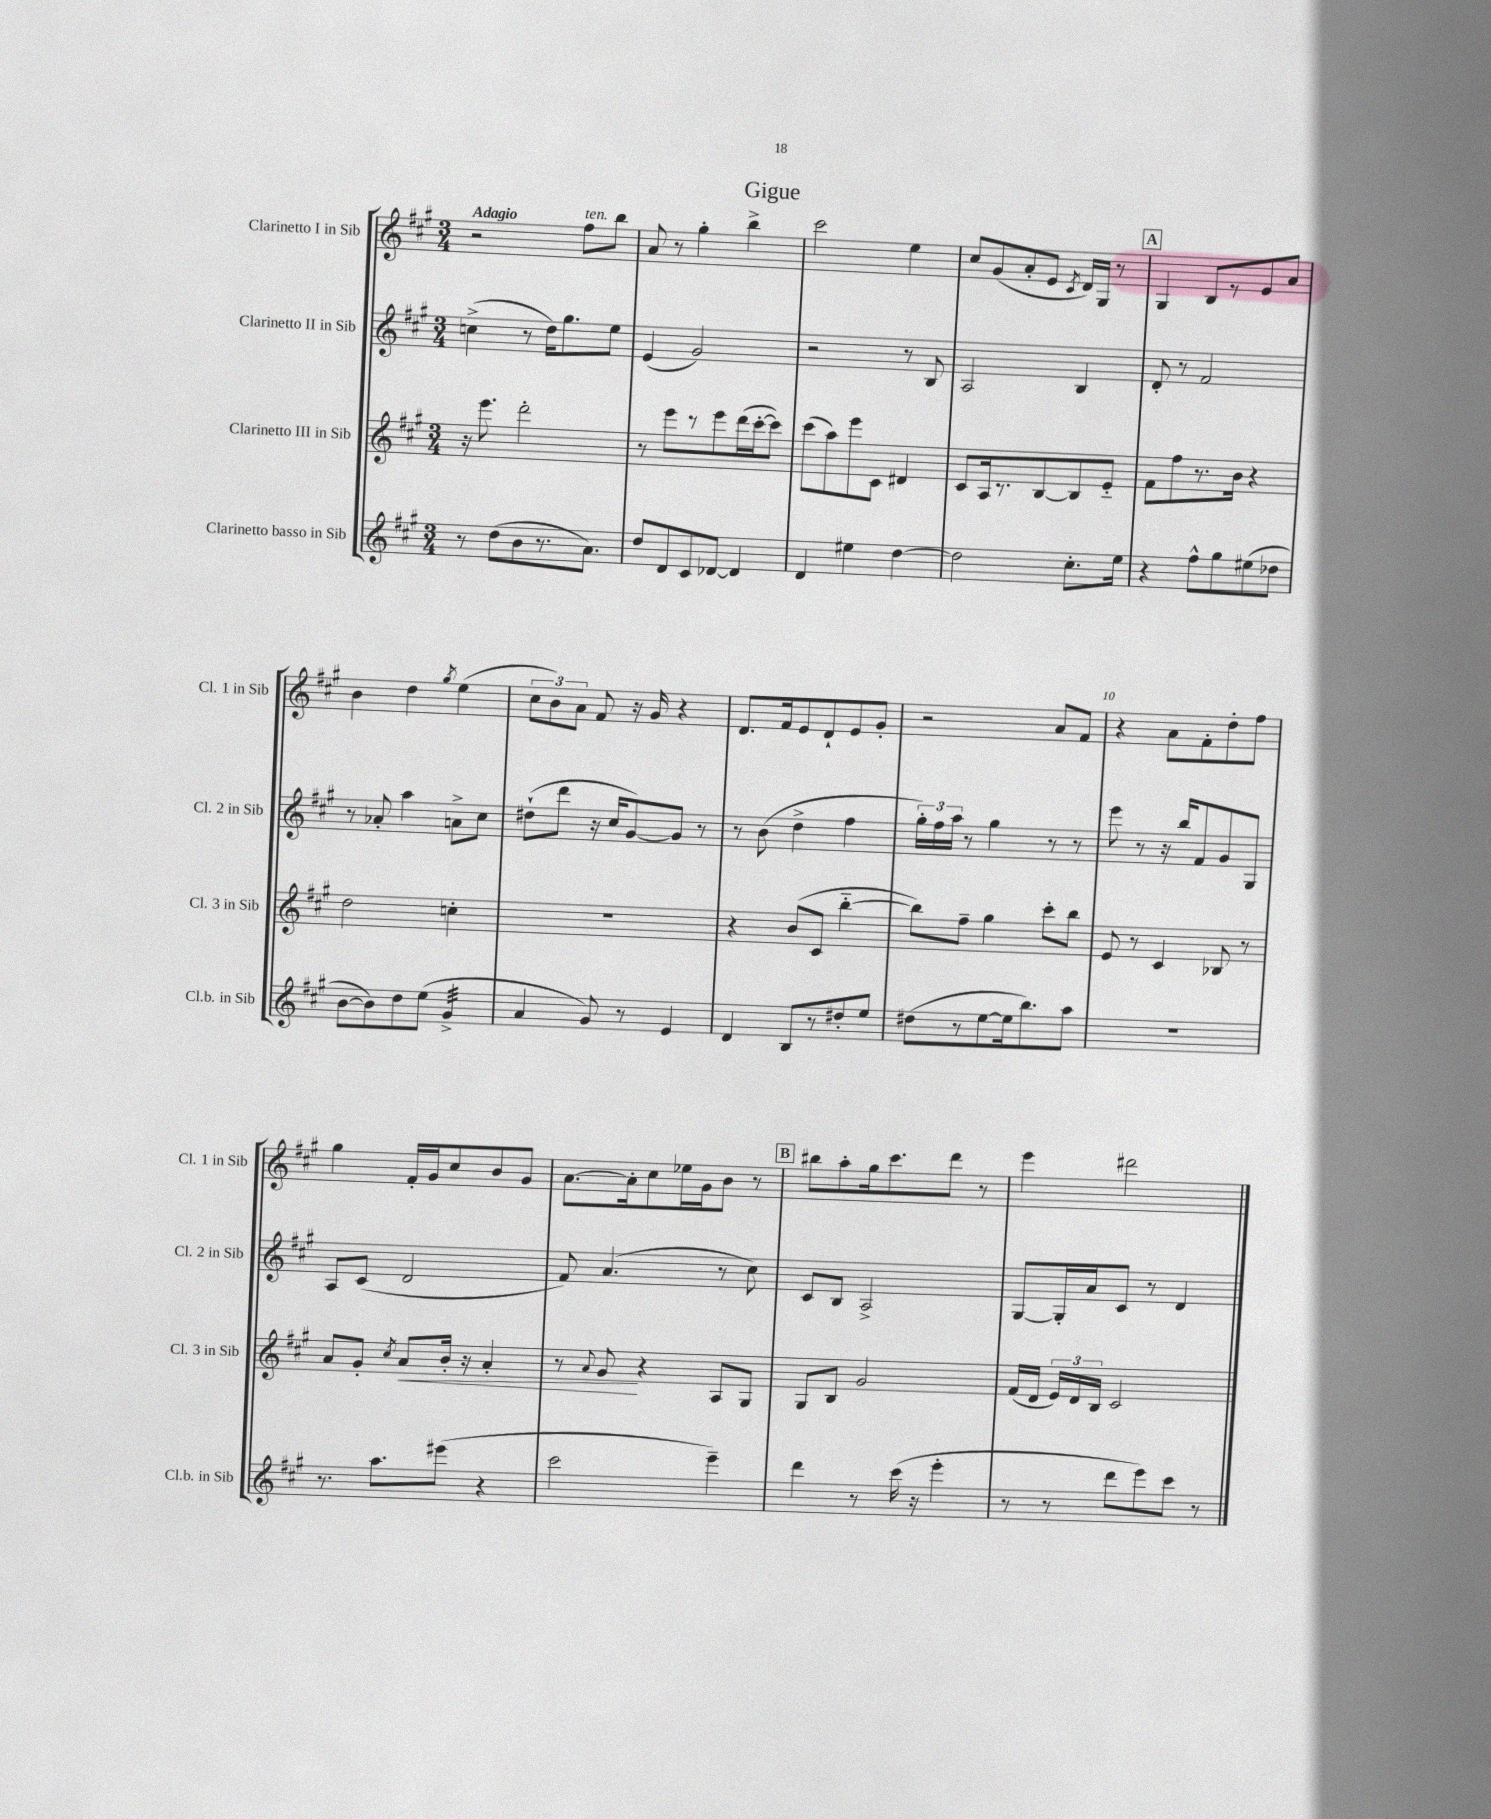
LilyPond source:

\header { title = "Gigue" }
<<
\new StaffGroup <<
\new Staff = "s0" \with { instrumentName = "Clarinetto I in Sib" shortInstrumentName = "Cl. 1 in Sib" } {
    \clef treble \key a \major \numericTimeSignature \time 3/4 \tempo "Adagio"
    \autoBeamOff r2 fis''8[^\markup { \italic "ten." } b''8] |
    a'8 r8 gis''4-. b''4-> |
    cis'''2 e''4 |
    cis''8[ gis'8( a'8-. e'8] \acciaccatura { cis'8 } d'16[) gis16] r8 |
    \mark \markup { \box "A" } gis4 b8[ r8 e'8 a'8] |
    b'4 d''4 \acciaccatura { gis''8 } e''4( |
    \tuplet 3/2 { cis''8[ b'8) a'8] } fis'8 r16 gis'16 r4 |
    d'8.[ fis'16 e'8 d'8-! e'8 gis'8]-. |
    r2 a'8[ fis'8] |
    r4 a'8[ fis'8-. d''8-. fis''8] |
    gis''4 fis'16[-. gis'16 cis''8 b'8 gis'8] |
    a'8.[~ a'16-. cis''8 ees''16 gis'16 b'8] r8 |
    \mark \markup { \box "B" } bis''8[ a''8-. gis''16 cis'''8. d'''8] r8 |
    e'''4 dis'''2 \bar "|." |
}
\new Staff = "s1" \with { instrumentName = "Clarinetto II in Sib" shortInstrumentName = "Cl. 2 in Sib" } {
    \clef treble \key a \major \numericTimeSignature \time 3/4
    \autoBeamOff c''4->( r8 d''16[) gis''8. e''8] |
    e'4( gis'2) |
    r2 r8 b8 |
    a2 b4 |
    \mark \markup { \box "A" } d'8-. r8 fis'2 |
    r8 aes'8-. a''4 a'8[-> cis''8] |
    dis''8[-!( d'''8] r16 cis''16[ gis'8~) gis'8] r8 |
    r8 b'8( d''4-> fis''4 |
    \tuplet 3/2 { gis''16[-.) fis''16 a''16] } r8 gis''4 r8 r8 |
    e'''8 r8 r16 b''16[ fis'8 gis'8 gis8] |
    a8[ cis'8]( d'2 |
    fis'8) a'4.( r8 cis''8) |
    \mark \markup { \box "B" } cis'8[ b8] a2-> |
    gis8[~ gis16-. a'16 cis'8] r8 d'4 \bar "|." |
}
\new Staff = "s2" \with { instrumentName = "Clarinetto III in Sib" shortInstrumentName = "Cl. 3 in Sib" } {
    \clef treble \key a \major \numericTimeSignature \time 3/4
    \autoBeamOff r16 e'''8. d'''2-. |
    r8 e'''8[ r8 e'''8 d'''16( cis'''16~-. cis'''8]) |
    cis'''8[( a''8) e'''8 cis'8] dis'4 |
    cis'8[ a16 r8. b8~ b8 e'8]-_ |
    \mark \markup { \box "A" } fis'8[ fis''8 r8. b'16] r4 |
    d''2 c''4-. |
    R2. |
    r4 b'8[( cis'8] b''4~-_ |
    b''8[) fis''8]-- gis''4 cis'''8[-. b''8] |
    e'8 r8 cis'4 bes8 r8 |
    a'8[ gis'8]-. \acciaccatura { cis''8 } a'8[\< b'16]-. r16 a'4-. |
    r8 \appoggiatura { a'8 } gis'8\! r4 a8[ gis8] |
    \mark \markup { \box "B" } gis8[ b8] gis'2 |
    fis'16[( d'16] \tuplet 3/2 { e'16[) d'16 b16] } cis'2 \bar "|." |
}
\new Staff = "s3" \with { instrumentName = "Clarinetto basso in Sib" shortInstrumentName = "Cl.b. in Sib" } {
    \clef treble \key a \major \numericTimeSignature \time 3/4
    \autoBeamOff r8 d''8[( b'8 r8. a'8.]) |
    d''8[ d'8 cis'8 des'8]~ des'4 |
    d'4 eis''4 d''4~ |
    d''2 cis''8.[-. e''16] |
    \mark \markup { \box "A" } r4 fis''8[-^ gis''8 eis''8( des''8] |
    b'8[~ b'8) d''8 e''8]( gis'4:32-> |
    a'4 gis'8) r8 e'4 |
    d'4 b8[ r8 dis''8-. e''8] |
    dis''8[( r8 e''8~ e''16 b''8.) a''8] |
    R2. |
    r8. a''8.[ eis'''8]( r4 |
    cis'''2 e'''4--) |
    \mark \markup { \box "B" } d'''4 r8 cis'''16( r16 e'''4-. |
    r8 r8 d'''8[ e'''8) cis'''8] r8 \bar "|." |
}
>>
>>
\layout { \context { \Score \override BarNumber.break-visibility = ##(#f #t #t) barNumberVisibility = #(every-nth-bar-number-visible 5) } }
